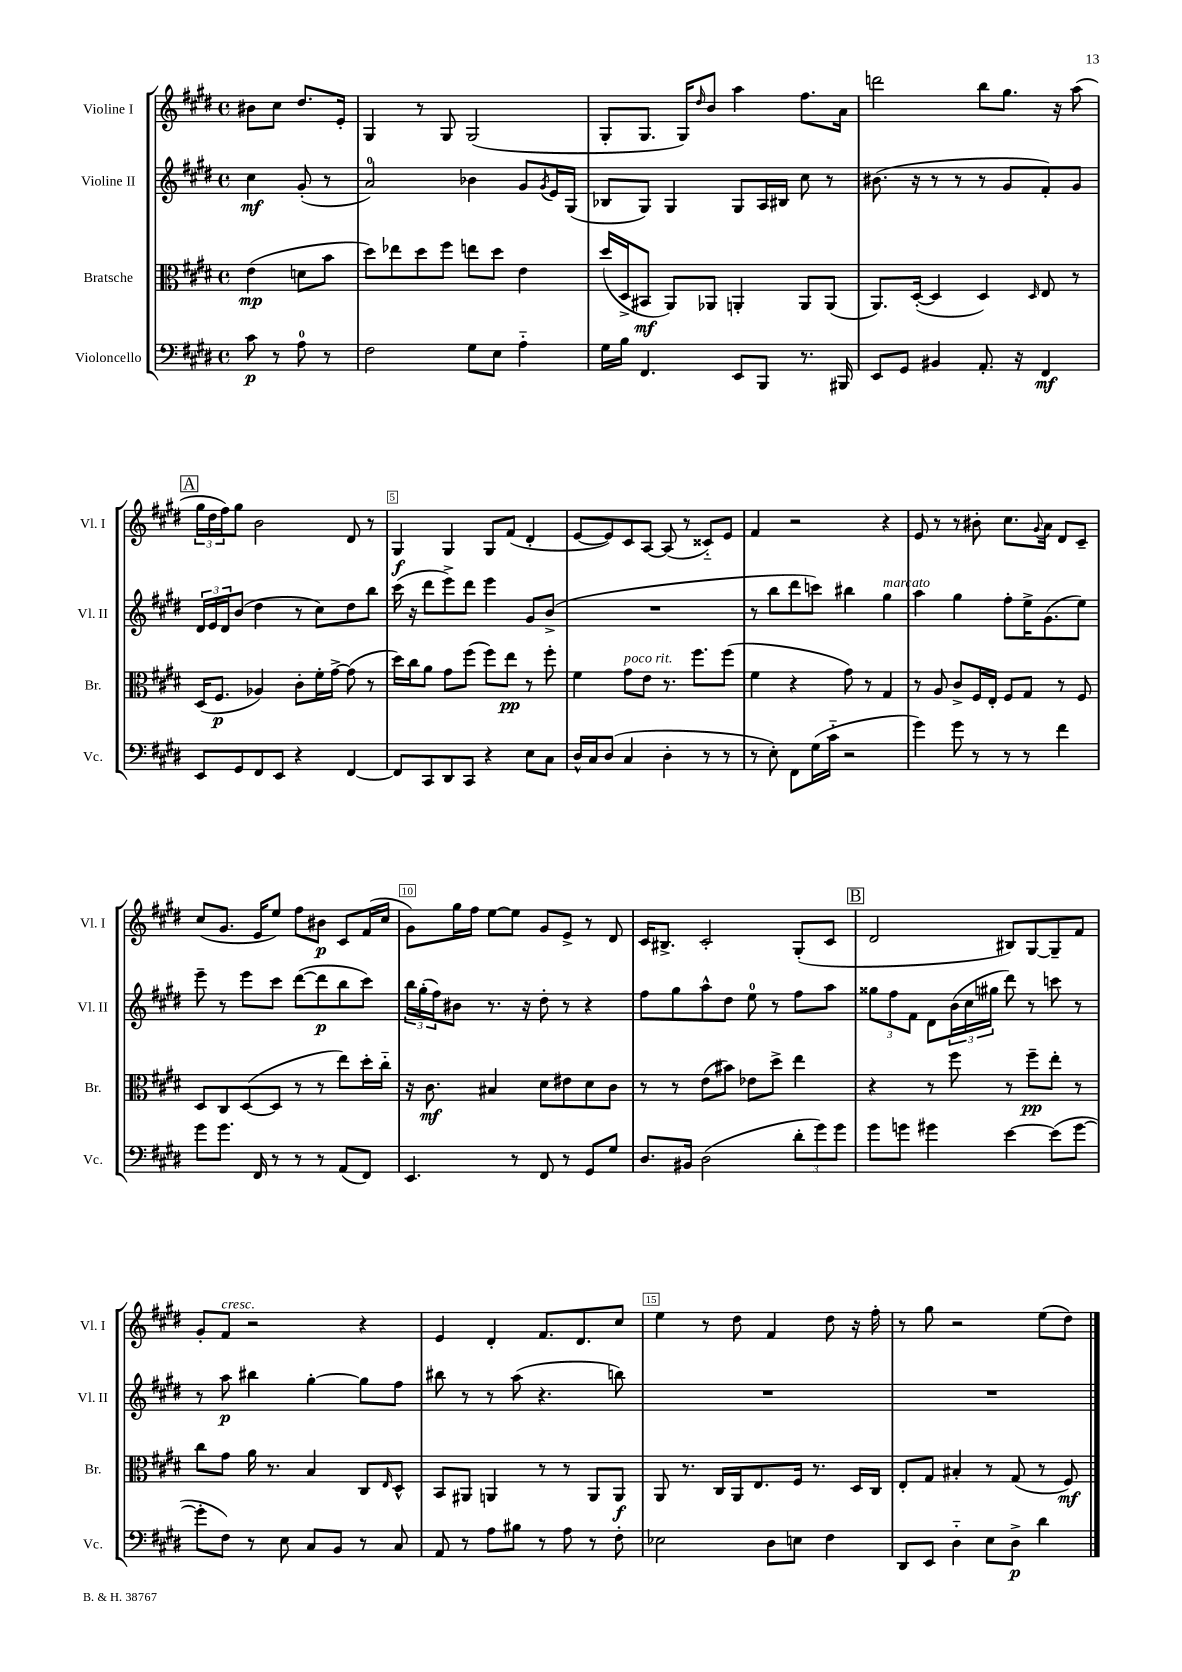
<<
\new StaffGroup <<
\new Staff = "s0" \with { instrumentName = "Violine I" shortInstrumentName = "Vl. I" } {
    \clef treble \key e \major \defaultTimeSignature \time 4/4 \partial 2
    bis'8 cis''8 dis''8. e'16-. |
    gis4 r8 gis8 gis2( |
    gis8-. gis8. gis16) \grace { dis''16 } b'8 a''4 fis''8. a'16 |
    d'''2 b''8 gis''8. r16 a''8( |
    \mark \markup { \box "A" } \tuplet 3/2 { gis''16 dis''16 fis''16) } gis''8 b'2 dis'8 r8 |
    gis4\f gis4 gis8 fis'8( dis'4-. |
    e'8~ e'8) cis'8 a8~ a8( r8 cisis'8-_) e'8 |
    fis'4 r2 r4 |
    e'8 r8 r8 bis'8-. cis''8. \appoggiatura { gis'8 } a'16 dis'8 cis'8-- |
    cis''8( gis'8. e'16 e''8) fis''8 bis'8\p cis'8 fis'16( cis''16 |
    gis'8) gis''16 fis''16 e''8~ e''8 gis'8 e'8-> r8 dis'8 |
    cis'16 bis8.-> cis'2-. gis8-.( cis'8 |
    \mark \markup { \box "B" } dis'2 bis8) gis8~ gis8-- fis'8 |
    gis'8-. fis'8^\markup { \italic "cresc." } r2 r4 |
    e'4 dis'4-. fis'8. dis'8. cis''8 |
    e''4 r8 dis''8 fis'4 dis''8 r16 fis''16-. |
    r8 gis''8 r2 e''8( dis''8) \bar "|." |
}
\new Staff = "s1" \with { instrumentName = "Violine II" shortInstrumentName = "Vl. II" } {
    \clef treble \key e \major \defaultTimeSignature \time 4/4 \partial 2
    cis''4\mf gis'8-.( r8 |
    a'2-0) bes'4 gis'8 \acciaccatura { gis'8 } e'16 gis16( |
    bes8 gis8) gis4 gis8 a16 bis16 cis''8 r8 |
    bis'8.( r16 r8 r8 r8 gis'8 fis'8-.) gis'8 |
    \mark \markup { \box "A" } \tuplet 3/2 { dis'16 e'16 dis'16 } b'8( dis''4 r8 cis''8) dis''8 b''8 |
    cis'''16( r16 dis'''8 e'''8->) dis'''8 e'''4 gis'8 b'8->( |
    R1 |
    r8 b''8 dis'''8 c'''8) bis''4 gis''4^\markup { \italic "marcato" } |
    a''4 gis''4 fis''8-. e''16-> gis'8.( e''8) |
    e'''8-- r8 e'''8 cis'''8 dis'''8~( dis'''8\p b''8 cis'''8) |
    \tuplet 3/2 { b''16 gis''16-.( fis''16) } bis'8 r8. r16 dis''8-. r8 r4 |
    fis''8 gis''8 a''8-^ dis''8 e''8-0 r8 fis''8 a''8 |
    \mark \markup { \box "B" } \tuplet 3/2 { gisis''8 fis''8 fis'8 } dis'8 \tuplet 3/2 { b'16( cis''16 gis''16 } dis'''8) r8 c'''8 r8 |
    r8 a''8\p bis''4 gis''4~-. gis''8 fis''8 |
    bis''8 r8 r8 a''8( r4. b''8) |
    R1 |
    R1 \bar "|." |
}
\new Staff = "s2" \with { instrumentName = "Bratsche" shortInstrumentName = "Br." } {
    \clef alto \key e \major \defaultTimeSignature \time 4/4 \partial 2
    e'4\mp( d'8 b'8 |
    dis''8) ees''8 dis''8 fis''8 e''8 dis''8 e'4 |
    dis''16( dis16-> bis,8\mf a,8) aes,8 a,4-. a,8 a,8( |
    a,8.) dis16~-.( dis4 dis4) \grace { dis16 } e8 r8 |
    \mark \markup { \box "A" } dis16( fis8.\p aes4) cis'8-. fis'16-. gis'16~-> gis'8( r8 |
    dis''16) cis''16 a'8 gis'8 fis''8( fis''8) e''8\pp r8 fis''8-. |
    fis'4 gis'8^\markup { \italic "poco rit." } e'8 r8. fis''8. fis''8( |
    fis'4 r4 gis'8) r8 gis4 |
    r8 a8 cis'8-> fis16 e16-. fis8 gis8 r8 fis8 |
    dis8 cis8 dis8~( dis8 r8 r8 e''8) dis''16-. cis''16-_ |
    r16 cis'8.\mf bis4 dis'8 eis'8 dis'8 cis'8 |
    r8 r8 e'8( bis'8) ees'8 dis''8-> e''4 |
    \mark \markup { \box "B" } r4 r8 fis''8 r8 fis''8--\pp e''8-. r8 |
    cis''8 gis'8 a'16 r8. b4 cis8 \grace { e16 } dis8-^ |
    b,8 ais,8 a,4 r8 r8 a,8 a,8\f |
    a,8 r8. cis16 a,16 e8. fis16 r8. dis16 cis16 |
    e8-. gis8 bis4-. r8 gis8( r8 fis8\mf) \bar "|." |
}
\new Staff = "s3" \with { instrumentName = "Violoncello" shortInstrumentName = "Vc." } {
    \clef bass \key e \major \defaultTimeSignature \time 4/4 \partial 2
    cis'8\p r8 a8-0 r8 |
    fis2 gis8 e8 a4-_ |
    gis16 b16 fis,4. e,8 b,,8 r8. bis,,16 |
    e,8 gis,8 bis,4 a,8.-. r16 fis,4\mf |
    \mark \markup { \box "A" } e,8 gis,8 fis,8 e,8 r4 fis,4~ |
    fis,8 cis,8 dis,8 cis,8 r4 e8 cis8 |
    dis16-^ cis16 dis8( cis4 dis4-. r8 r8 |
    r8 e8-.) fis,8 gis16( cis'16-_ r2 |
    gis'4) gis'8 r8 r8 r8 fis'4 |
    gis'8 gis'8. fis,16 r8 r8 r8 a,8( fis,8) |
    e,4. r8 fis,8 r8 gis,8 gis8 |
    dis8. bis,16 dis2( \tuplet 3/2 { dis'8-. gis'8) gis'8 } |
    \mark \markup { \box "B" } gis'8 g'8 gis'4 e'4~ e'8( gis'8~ |
    gis'8-. fis8) r8 e8 cis8 b,8 r8 cis8 |
    a,8 r8 a8 bis8 r8 a8 r8 fis8-. |
    ees2 dis8 e8 fis4 |
    dis,8 e,8 dis4-_ e8 dis8->\p dis'4 \bar "|." |
}
>>
>>
\layout { \context { \Score \override BarNumber.break-visibility = ##(#f #t #t) barNumberVisibility = #(every-nth-bar-number-visible 5) \override BarNumber.stencil = #(make-stencil-boxer 0.1 0.3 ly:text-interface::print) } }
